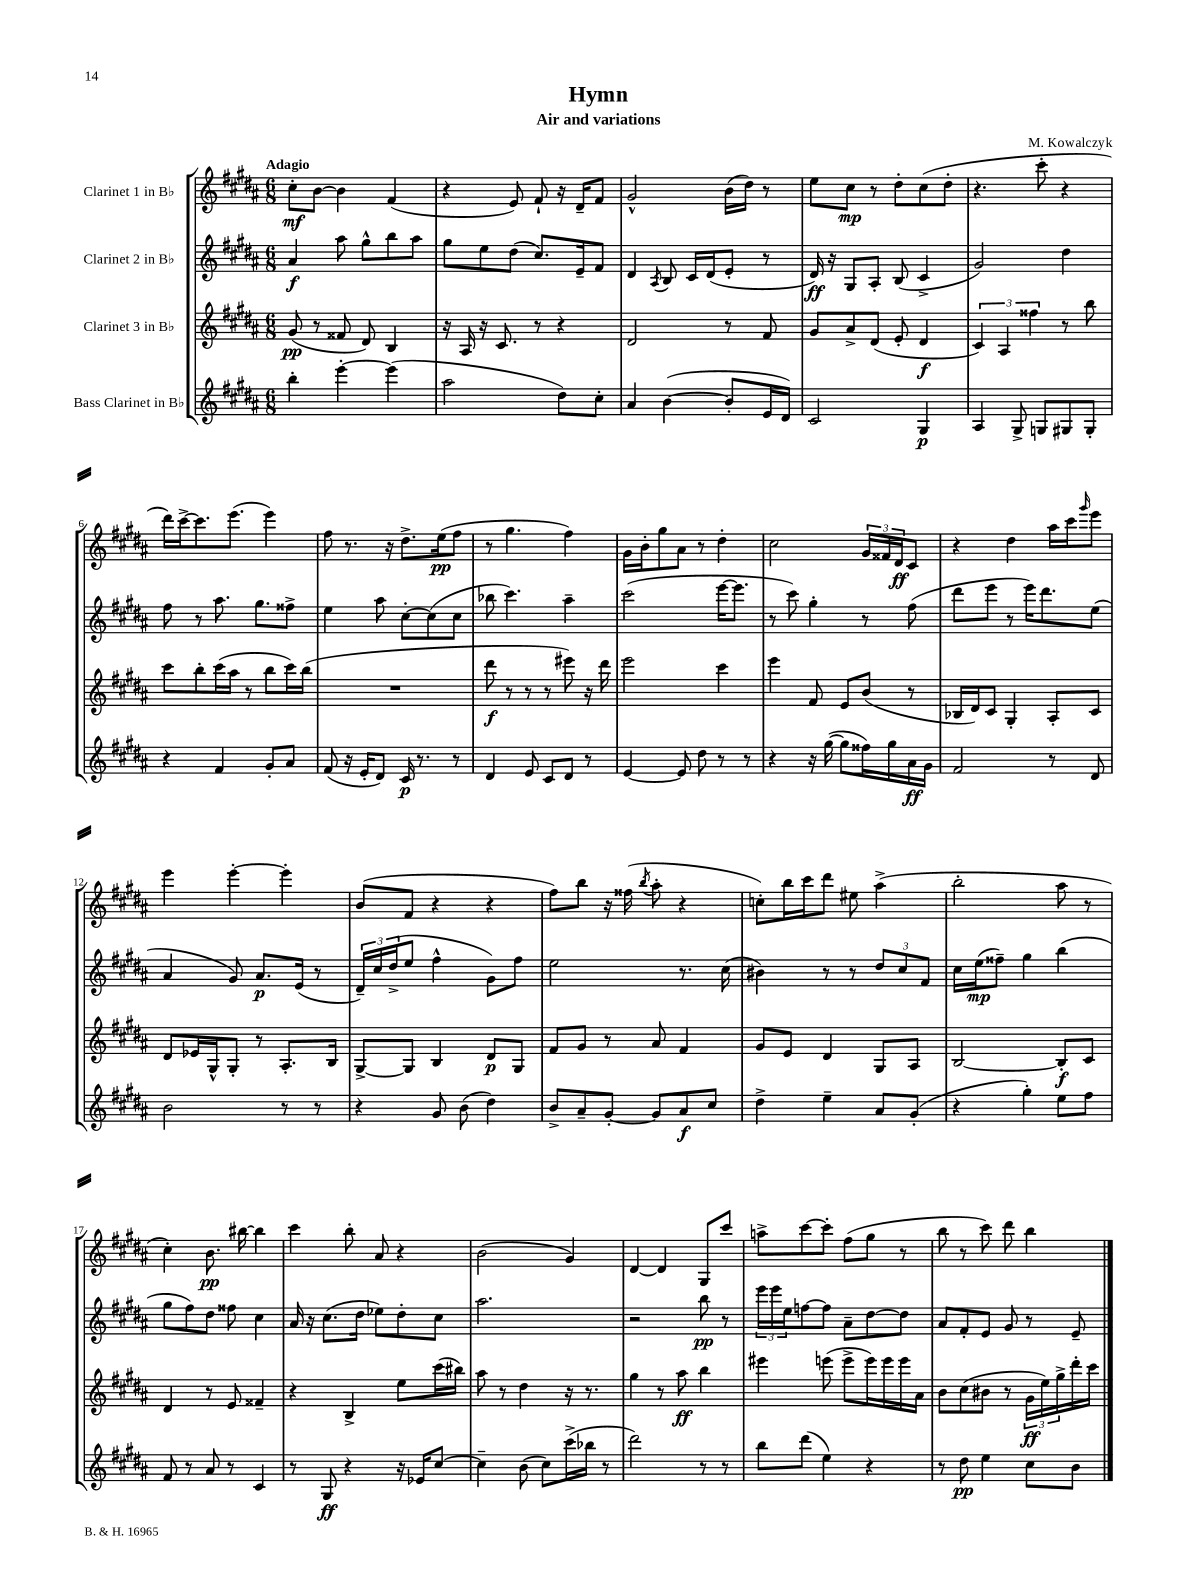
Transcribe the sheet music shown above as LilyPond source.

\header { title = "Hymn" composer = "M. Kowalczyk" subtitle = "Air and variations" }
<<
\new StaffGroup <<
\new Staff = "s0" \with { instrumentName = "Clarinet 1 in Bb" } {
    \clef treble \key b \major \numericTimeSignature \time 6/8 \tempo "Adagio"
    cis''8-.\mf b'8~ b'4 fis'4( |
    r4 e'8) fis'8-! r16 dis'16-- fis'8 |
    gis'2-^ b'16( dis''16) r8 |
    e''8 cis''8\mp r8 dis''8-. cis''8( dis''8-. |
    r4. cis'''8-. r4 |
    dis'''16) cis'''16~-> cis'''8. e'''8.( e'''4) |
    fis''8 r8. r16 dis''8.-> e''16\pp( fis''8 |
    r8 gis''4. fis''4) |
    gis'16 b'16-. gis''8 ais'8 r8 dis''4-. |
    cis''2 \tuplet 3/2 { gis'16 fisis'16 dis'16\ff } cis'8 |
    r4 dis''4 ais''16 cis'''16 \grace { gis'''16 } e'''8 |
    e'''4 e'''4~-. e'''4-. |
    b'8( fis'8 r4 r4 |
    fis''8) b''8 r16 fisis''16( \acciaccatura { b''8 } ais''8-. r4 |
    c''8-.) b''16 cis'''16 dis'''8 eis''8 ais''4->( |
    b''2-. ais''8 r8 |
    cis''4-.) b'8.\pp bis''16~ bis''4 |
    cis'''4 b''8-. ais'8 r4 |
    b'2( gis'4) |
    dis'4~ dis'4 gis8 cis'''8 |
    a''8-> cis'''8~ cis'''8-. fis''8( gis''8 r8 |
    b''8 r8 cis'''8) dis'''8 b''4 \bar "|." |
}
\new Staff = "s1" \with { instrumentName = "Clarinet 2 in Bb" } {
    \clef treble \key b \major \numericTimeSignature \time 6/8
    ais'4\f ais''8 gis''8-^ b''8 ais''8 |
    gis''8 e''8 dis''8( cis''8.) e'16-- fis'8 |
    dis'4 \acciaccatura { ais8 } b8 cis'16 dis'16( e'8-. r8 |
    dis'16\ff) r16 gis8 ais8-. b8( cis'4-> |
    gis'2) dis''4 |
    fis''8 r8 ais''8. gis''8. fisis''8-> |
    e''4 ais''8 cis''8~-. cis''8( cis''8 |
    bes''8 cis'''4.) ais''4-- |
    cis'''2( e'''16~ e'''8. |
    r8 cis'''8) gis''4-. r8 fis''8( |
    dis'''8 e'''8 r8 e'''16) dis'''8. e''8( |
    ais'4 gis'8) ais'8.\p e'16( r8 |
    \tuplet 3/2 { dis'16--) cis''16 dis''16->( } e''8 fis''4-^ gis'8) fis''8 |
    e''2 r8. cis''16( |
    bis'4) r8 r8 \tuplet 3/2 { dis''8 cis''8 fis'8 } |
    cis''16 e''16\mp( fisis''8--) gis''4 b''4( |
    gis''8 fis''8) dis''8 fisis''8 cis''4 |
    ais'16 r16 cis''8.( dis''16 ees''8) dis''8-. cis''8 |
    ais''2. |
    r2 b''8\pp r8 |
    \tuplet 3/2 { e'''16 e'''16 e''16 } f''8~ f''8 ais'8-- dis''8~ dis''8 |
    ais'8 fis'8-. e'8 gis'8 r8 e'8-- \bar "|." |
}
\new Staff = "s2" \with { instrumentName = "Clarinet 3 in Bb" } {
    \clef treble \key b \major \numericTimeSignature \time 6/8
    gis'8\pp( r8 fisis'8 dis'8) b4 |
    r16 ais16 r16 cis'8. r8 r4 |
    dis'2 r8 fis'8 |
    gis'8 ais'8-> dis'8( e'8-. dis'4\f |
    \tuplet 3/2 { cis'4) ais4 fisis''4 } r8 b''8 |
    cis'''8 b''8-. cis'''16( ais''16 r8 b''8 cis'''16) b''16( |
    R2. |
    dis'''8\f r8 r8 r8 eis'''8) r16 dis'''16 |
    e'''2 cis'''4 |
    e'''4 fis'8 e'8 b'8( r8 |
    bes16 dis'16) cis'8 gis4-. ais8-. cis'8 |
    dis'8 ees'16 gis16-^ gis8-. r8 ais8.-. b16 |
    gis8~-> gis8 b4 dis'8\p gis8 |
    fis'8 gis'8 r8 ais'8 fis'4 |
    gis'8 e'8 dis'4 gis8 ais8 |
    b2~ b8-.\f cis'8 |
    dis'4 r8 e'8 fisis'4-- |
    r4 b4-> e''8 cis'''16( bis''16) |
    ais''8 r8 dis''4 r16 r8. |
    gis''4 r8 ais''8\ff b''4 |
    eis'''4 e'''8( e'''8-> e'''16) e'''16 e'''16 ais'16 |
    b'8 cis''8( bis'8 r8 \tuplet 3/2 { gis'16\ff e''16) gis''16-> } dis'''16-. cis'''16 \bar "|." |
}
\new Staff = "s3" \with { instrumentName = "Bass Clarinet in Bb" } {
    \clef treble \key b \major \numericTimeSignature \time 6/8
    b''4-. e'''4~-. e'''4( |
    ais''2 dis''8) cis''8-. |
    ais'4 b'4~( b'8-. e'16 dis'16) |
    cis'2 gis4\p |
    ais4 gis8-> g8 gis8 gis8-. |
    r4 fis'4 gis'8-. ais'8 |
    fis'8( r16 e'16-. dis'8) cis'16\p r8. r8 |
    dis'4 e'8 cis'8 dis'8 r8 |
    e'4~ e'8 dis''8 r8 r8 |
    r4 r16 gis''16~( gis''8 fisis''16) gis''16 ais'16\ff gis'16 |
    fis'2 r8 dis'8 |
    b'2 r8 r8 |
    r4 gis'8 b'8( dis''4) |
    b'8-> ais'8-- gis'8~-. gis'8 ais'8\f cis''8 |
    dis''4-> e''4-- ais'8 gis'8-.( |
    r4 gis''4-.) e''8 fis''8 |
    fis'8 r8 ais'8 r8 cis'4 |
    r8 gis8\ff r4 r16 ees'16 cis''8~ |
    cis''4-- b'8( cis''8) cis'''16->( bes''16 r8 |
    dis'''2) r8 r8 |
    b''8 dis'''8( e''4) r4 |
    r8 dis''8\pp e''4 cis''8 b'8 \bar "|." |
}
>>
>>
